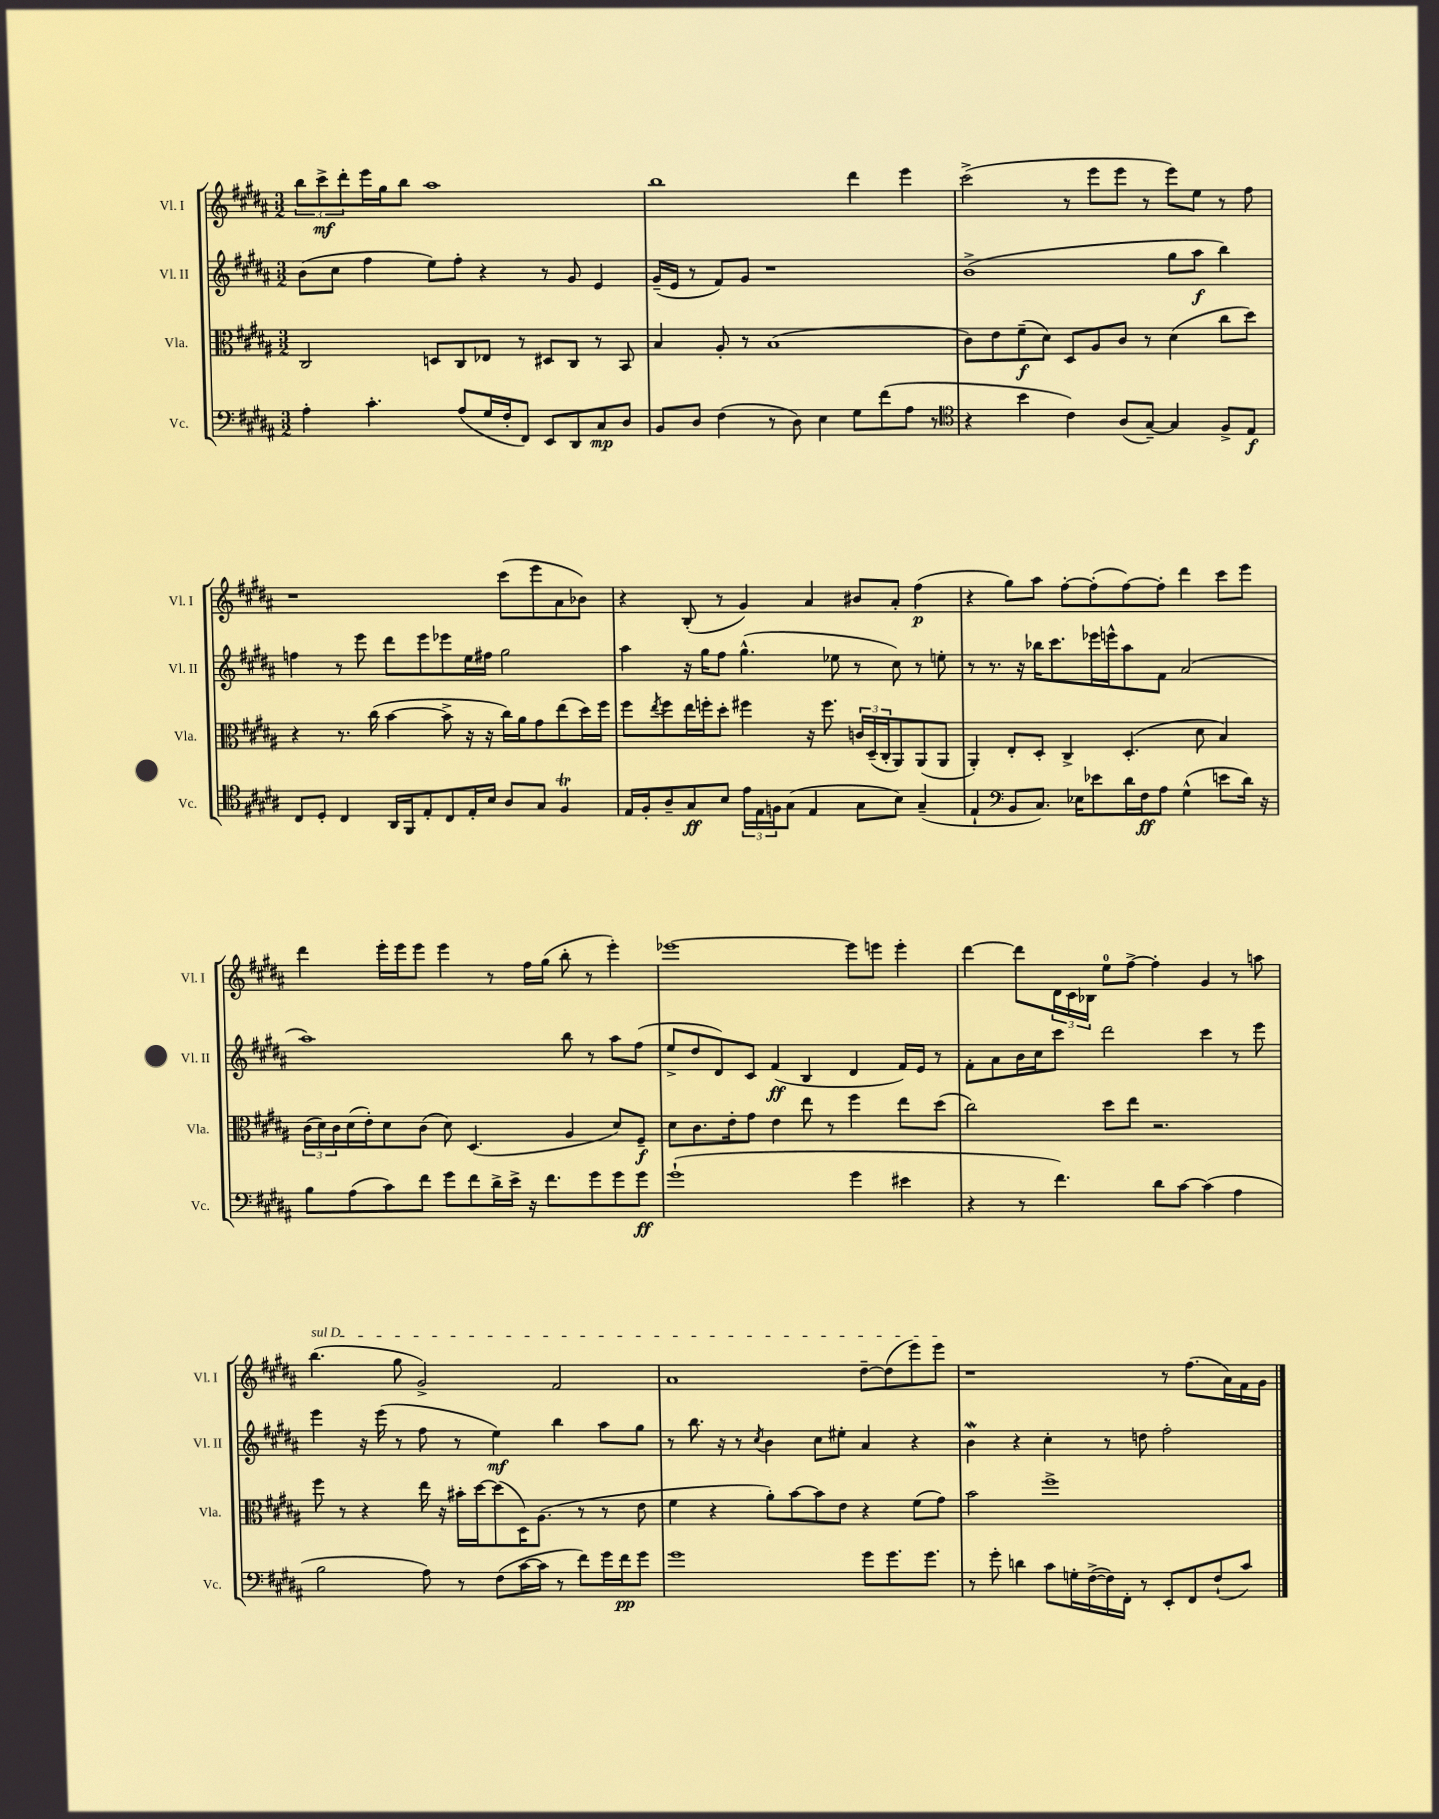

**kern	**dynam	**kern	**dynam	**kern	**dynam	**kern	**dynam
*part4	*part4	*part3	*part3	*part2	*part2	*part1	*part1
*staff4	*staff4	*staff3	*staff3	*staff2	*staff2	*staff1	*staff1
*I"Vc.	*	*I"Vla.	*	*I"Vl. II	*	*I"Vl. I	*
*I'Vc.	*	*I'Vla.	*	*I'Vl. II	*	*I'Vl. I	*
*clefF4	*	*clefC3	*	*clefG2	*	*clefG2	*
*k[f#c#g#d#a#]	*	*k[f#c#g#d#a#]	*	*k[f#c#g#d#a#]	*	*k[f#c#g#d#a#]	*
*M3/2	*	*M3/2	*	*M3/2	*	*M3/2	*
=11	=11	=11	=11	=11	=11	=11	=11
4A#'\	.	2C#/	.	(8b\L	.	12bb\L	.
.	.	.	.	.	.	12ccc#^\	mf
.	.	.	.	8cc#\J	.	.	.
.	.	.	.	.	.	12ddd#'\	.
4.c#'\	.	.	.	4ff#\	.	16eee\L	.
.	.	.	.	.	.	16gg#\J	.
.	.	.	.	.	.	8bb\J	.
.	.	8Dn/L	.	8ee\L)	.	1aa#	.
(8A#/L	.	8C#/	.	8ff#'\J	.	.	.
16G#/L	.	8E-X/J	.	4r	.	.	.
16F#'/J	.	.	.	.	.	.	.
8FF#/J)	.	8r	.	.	.	.	.
8EE/L	.	8D#X/L	.	8r	.	.	.
8DD#/	.	8C#/J	.	8g#/	.	.	.
8C#/	mp	8r	.	4e/	.	.	.
8D#/J	.	8BB/	.	.	.	.	.
=12	=12	=12	=12	=12	=12	=12	=12
8BB/L	.	4B/	.	(16g#~/LL	.	1bb	.
.	.	.	.	16e/JJ	.	.	.
8D#/J	.	.	.	8r	.	.	.
(4F#\	.	8A#'/	.	8f#/L)	.	.	.
.	.	8r	.	8g#/J	.	.	.
8r	.	(1B	.	1r	.	.	.
8D#\)	.	.	.	.	.	.	.
4E\	.	.	.	.	.	.	.
8G#\L	.	.	.	.	.	4ddd#\	.
(8f#\	.	.	.	.	.	.	.
8A#\J	.	.	.	.	.	4eee\	.
8r	.	.	.	.	.	.	.
=13	=13	=13	=13	=13	=13	=13	=13
*clefC4	*	*	*	*	*	*	*
4r	.	8c#\L)	.	(1b^	.	(2ccc#^\	.
.	.	8e\	.	.	.	.	.
4b\	.	(8f#~\	f	.	.	.	.
.	.	8d#\J)	.	.	.	.	.
4c#\)	.	8D#/L	.	.	.	8r	.
.	.	8A#/	.	.	.	8eee\L	.
(8A#/L	.	8c#/J	.	.	.	8eee\J	.
[8G#~/J)	.	8r	.	.	.	8r	.
4G#/]	.	(4d#\	.	8gg#\L	.	8eee\L)	.
.	.	.	.	8aa#\J	f	8ee\J	.
8F#^/L	.	8cc#\L	.	4bb\)	.	8r	.
8E/J	f	8dd#\J)	.	.	.	8ff#\	.
!!LO:LB:g=z
=14	=14	=14	=14	=14	=14	=14	=14
8C#/L	.	4r	.	4ffn\	.	1r	.
8D#'/J	.	.	.	.	.	.	.
4C#/	.	8.r	.	8r	.	.	.
.	.	.	.	8eee\	.	.	.
.	.	(16cc#\	.	.	.	.	.
16AA#/LL	.	[4b\	.	8ddd#\L	.	.	.
16FF#/J	.	.	.	.	.	.	.
8E'/	.	.	.	8eee\	.	.	.
8C#/	.	8b^\]	.	8eee-X\	.	.	.
16E'/L	.	16r	.	16ee\L	.	.	.
16B/JJ	.	16r	.	16ff#X\JJ	.	.	.
8A#/L	.	16cc#\LL)	.	2gg#\	.	(8ccc#\L	.
.	.	16a#\J	.	.	.	.	.
8G#/J	.	8g#\	.	.	.	8eee\	.
4F#T/	.	(8ee\	.	.	.	8a#\	.
.	.	16dd#\L)	.	.	.	8b-X\J)	.
.	.	16ff#\JJ	.	.	.	.	.
=15	=15	=15	=15	=15	=15	=15	=15
16E/LL	.	8ff#\L	.	4aa#\	.	4r	.
16F#'/J	.	.	.	.	.	.	.
.	.	8qee/	.	.	.	.	.
8A#~/	.	8ff#\	.	.	.	.	.
8G#/	ff	16ee\L	.	16r	.	(8B'/	.
.	.	16ffn'\J	.	16gg#\KL	.	.	.
8B/J	.	8dd#'\J	.	8ff#\J	.	8r	.
24e\LL	.	4ff#X\	.	(4.gg#^^\	.	4g#/)	.
24E\	.	.	.	.	.	.	.
24Fn\J	.	.	.	.	.	.	.
(8G#\J	.	.	.	.	.	.	.
4E/	.	16r	.	.	.	4a#/	.
.	.	8.ff#\	.	.	.	.	.
.	.	.	.	8ee-X\	.	.	.
8G#\L	.	24cn/LL	.	8r	.	8b#X/L	.
.	.	(24D#~/	.	.	.	.	.
.	.	24C#'/J	.	.	.	.	.
8B\J)	.	8AA#/)	.	8cc#\)	.	8a#'/J	.
(4G#~/	.	(8AA#/	.	8r	.	(4ff#\	p
.	.	8AA#/J	.	8een'\	.	.	.
=16	=16	=16	=16	=16	=16	=16	=16
4E`/	.	4AA#'/)	.	8r	.	4r	.
.	.	.	.	8.r	.	.	.
*clefF4	*	*	*	*	*	*	*
8BB/L	.	8E'/L	.	.	.	8gg#\L)	.
.	.	.	.	16r	.	.	.
8.C#/J)	.	8D#'/J	.	16bb-X\KL	.	8aa#\J	.
.	.	.	.	8.ccc#\	.	.	.
.	.	4C#^/	.	.	.	[8ff#'\L	.
16E-X\KL	.	.	.	.	.	.	.
8e-X\	.	.	.	16eee-X\L	.	(8ff#'\]	.
.	.	.	.	16eeen^^\J	.	.	.
16d#\L	.	(4.D#'/	.	8aa#\	.	[8ff#\)	.
16F#\J	ff	.	.	.	.	.	.
8A#\J	.	.	.	8f#\J	.	8ff#'\J]	.
(4G#^^\	.	.	.	(2a#/	.	4ddd#\	.
.	.	8d#\	.	.	.	.	.
8en\L	.	4B/)	.	.	.	8ccc#\L	.
16d#\Jk)	.	.	.	.	.	8eee\J	.
16r	.	.	.	.	.	.	.
!!LO:LB:g=z
=17	=17	=17	=17	=17	=17	=17	=17
8B\L	.	(24c#\LL	.	1aa#)	.	4ddd#\	.
.	.	24d#\)	.	.	.	.	.
.	.	24c#\	.	.	.	.	.
(8A#\	.	(16d#\	.	.	.	.	.
.	.	16e'\J)	.	.	.	.	.
8c#\)	.	8d#\	.	.	.	16eee'\LL	.
.	.	.	.	.	.	16eee\J	.
8f#\J	.	(8c#\J	.	.	.	8eee\J	.
8g#\L	.	8d#\)	.	.	.	4eee\	.
8f#\	.	(4.D#/	.	.	.	.	.
16d#^\L	.	.	.	.	.	8r	.
16e^\JJ	.	.	.	.	.	.	.
16r	.	.	.	.	.	16ff#\LL	.
8.f#\L	.	.	.	.	.	(16gg#\JJ	.
.	.	4A#/	.	8bb\	.	8bb'\	.
8g#\	.	.	.	8r	.	8r	.
8g#\	.	8d#/L)	.	8aa#\L	.	4eee'\)	.
8g#\J	ff	8F#~/J	f	(8ff#\J	.	.	.
=18	=18	=18	=18	=18	=18	=18	=18
(1g#`	.	8d#\L	.	8ee^/L	.	[1eee-X	.
.	.	8.c#\	.	8dd#/	.	.	.
.	.	.	.	8d#/)	.	.	.
.	.	16e'\k	.	.	.	.	.
.	.	8g#\J	.	8c#/J	.	.	.
.	.	4e\	.	(4f#/	ff	.	.
.	.	8ee\	.	4B/	.	.	.
.	.	8r	.	.	.	.	.
4g#\	.	4ff#\	.	4d#/	.	8eee-\L]	.
.	.	.	.	.	.	8eeen\J	.
4e#X\	.	8ee\L	.	16f#/LL)	.	4eee'\	.
.	.	.	.	16e/JJ	.	.	.
.	.	(8dd#\J	.	8r	.	.	.
=19	=19	=19	=19	=19	=19	=19	=19
4r	.	2cc#\)	.	8f#'\L	.	[4ddd#\	.
.	.	.	.	8a#\	.	.	.
8r	.	.	.	16b\L	.	8ddd#\L]	.
.	.	.	.	16cc#\J	.	.	.
4.f#\)	.	.	.	8ccc#\J	.	24d#\L	.
.	.	.	.	.	.	24c#\	.
.	.	.	.	.	.	24B-X\JJ	.
.	.	8dd#\L	.	2ddd#\	.	8ee\L	.
.	.	8ee\J	.	.	.	[8ff#^\J	.
8d#\L	.	2.r	.	.	.	4ff#'\]	.
[8c#\J	.	.	.	.	.	.	.
(4c#\]	.	.	.	4ccc#\	.	4g#/	.
4A#\	.	.	.	8r	.	8r	.
.	.	.	.	8eee\	.	8aan\	.
!!LO:LB:g=z
=20	=20	=20	=20	=20	=20	=20	=20
!	!	!	!	!	!	!LO:TX:a:i:t=sul D	!
2B\	.	8ff#\	.	4eee\	.	(4.bb\	.
.	.	8r	.	.	.	.	.
.	.	4r	.	16r	.	.	.
.	.	.	.	(16eee\	.	.	.
.	.	.	.	8r	.	8gg#\	.
8A#\)	.	16ee\	.	8ff#\	.	2g#^/)	.
.	.	16r	.	.	.	.	.
8r	.	16b#X'\LL	.	8r	.	.	.
.	.	[16dd#\J	.	.	.	.	.
(8F#\L	.	(8dd#\]	.	4ee\)	mf	.	.
[16c#\L	.	16D#\K)	.	.	.	.	.
16c#\JJ]	.	(8.A#\J	.	.	.	.	.
8r	.	.	.	4bb\	.	2f#/	.
8f#\L)	.	8r	.	.	.	.	.
16g#\L	.	8r	.	8aa#\L	.	.	.
16f#\J	pp	.	.	.	.	.	.
8g#\J	.	8e\	.	8gg#\J	.	.	.
=21	=21	=21	=21	=21	=21	=21	=21
1g#	.	4f#\	.	8r	.	1a#	.
.	.	.	.	8.bb\	.	.	.
.	.	4r	.	.	.	.	.
.	.	.	.	16r	.	.	.
.	.	.	.	8r	.	.	.
.	.	.	.	8qcc#/	.	.	.
.	.	8a#'\L)	.	4b\	.	.	.
.	.	[8b\	.	.	.	.	.
.	.	8b\]	.	8cc#\L	.	.	.
.	.	8e\J	.	8ee#X'\J	.	.	.
8g#\L	.	4r	.	4a#/	.	[8dd#~\L	.
8.g#\	.	.	.	.	.	(8dd#\]	.
.	.	(8f#\L	.	4r	.	8eee\)	.
8.g#\J	.	.	.	.	.	.	.
.	.	8g#\J)	.	.	.	8eee\J	.
=22	=22	=22	=22	=22	=22	=22	=22
8r	.	2b\	.	4bw\	.	1r	.
8g#'\	.	.	.	.	.	.	.
4dn\	.	.	.	4r	.	.	.
8c#\L	.	1ff#^	.	4cc#'\	.	.	.
16Gn'\L	.	.	.	.	.	.	.
([16F#^\	.	.	.	.	.	.	.
16F#\])	.	.	.	8r	.	.	.
16FF#'\JJ	.	.	.	.	.	.	.
8r	.	.	.	8ddn\	.	.	.
8EE'/L	.	.	.	2ff#'\	.	8r	.
8FF#/	.	.	.	.	.	(8.ff#\L	.
(8F#`/	.	.	.	.	.	.	.
.	.	.	.	.	.	16a#\L)	.
8c#/J)	.	.	.	.	.	16f#\	.
.	.	.	.	.	.	16g#\JJ	.
==	==	==	==	==	==	==	==
*-	*-	*-	*-	*-	*-	*-	*-
